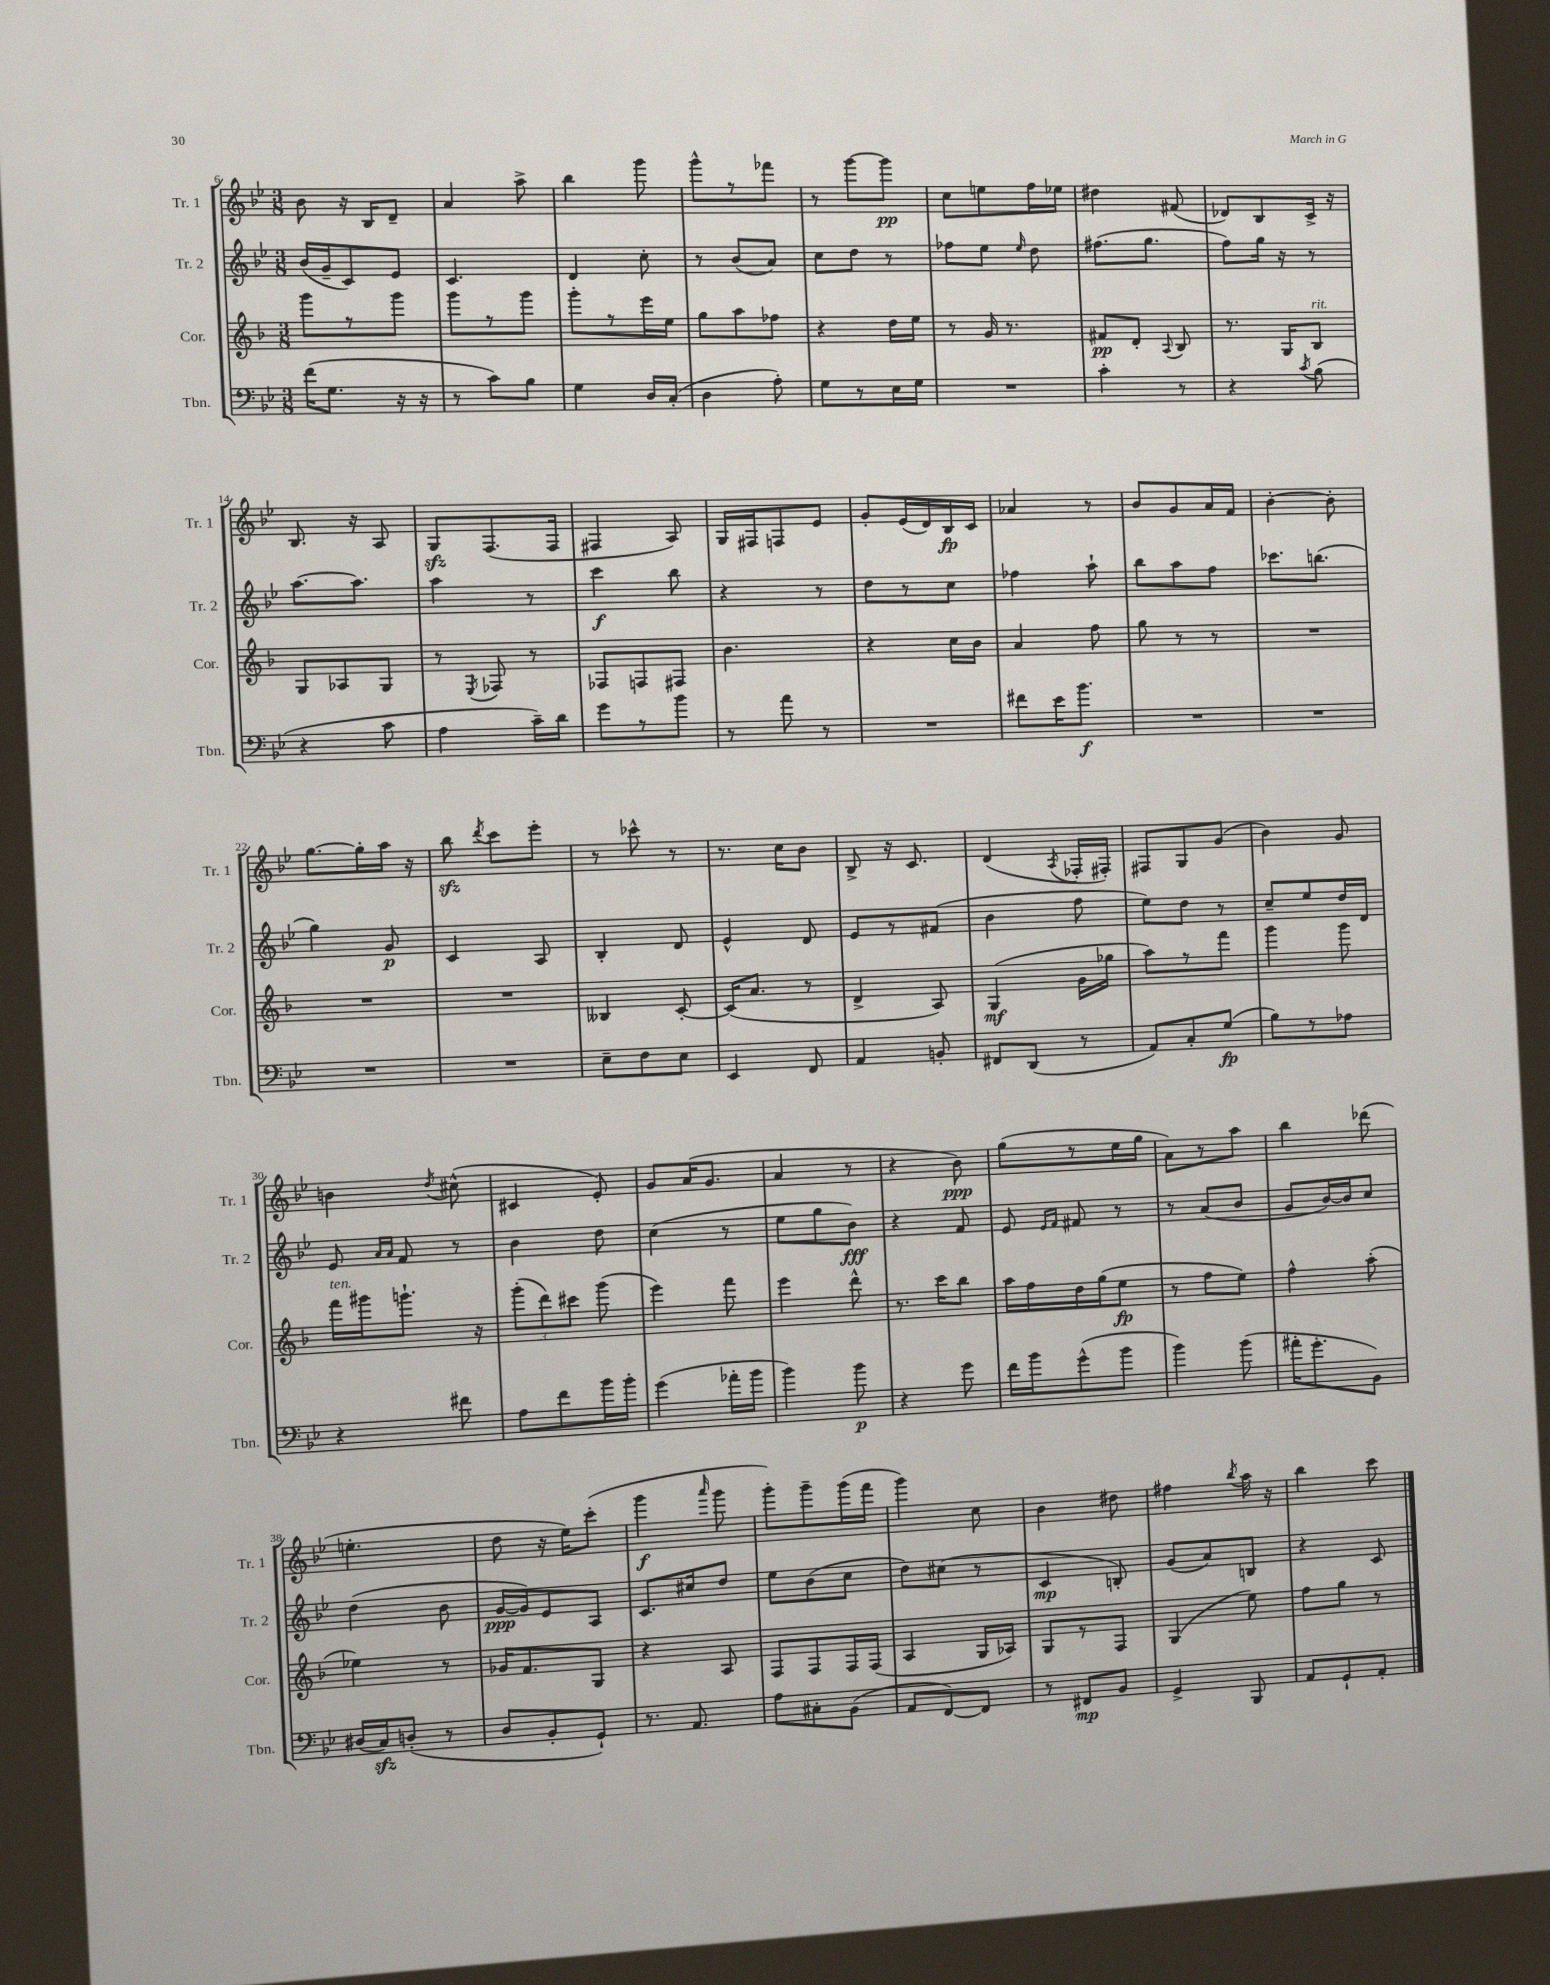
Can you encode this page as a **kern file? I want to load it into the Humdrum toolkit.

**kern	**kern	**kern	**kern
*staff4	*staff3	*staff2	*staff1
*clefF4	*clefG2	*clefG2	*clefG2
*k[b-e-]	*k[b-]	*k[b-e-]	*k[b-e-]
*M3/8	*M3/8	*M3/8	*M3/8
(16f	8ggg	(16b-	8b-
8.G	.	16g~	.
.	8r	8c)	16r
.	.	.	16B-
16r	8ggg	8e-	8d~
16r	.	.	.
=	=	=	=
8r	8ggg	4.c	4a
8c)	8r	.	.
8B-	8ggg	.	8aa^
=	=	=	=
4G	8ggg'	4d	4bb-
.	8r	.	.
16D	16eee	8cc'	8ggg
(16C'	16ee	.	.
=	=	=	=
4D	8gg	8r	8ggg^^
.	8aa	(8b-	8r
8A')	8ff-	8a)	8fff-
=	=	=	=
8G	4r	8cc	8r
8r	.	8dd	[8ggg
16E-	16dd	8r	8ggg]
16G	16ee	.	.
=	=	=	=
4.r	8r	8ff-	8cc
.	16g	8ee-	8ee
.	8.r	.	.
.	.	16qqee-	.
.	.	8dd	16ff
.	.	.	16ee-
=	=	=	=
4c'	8f#	(8.ff#	4dd#
.	8d'	.	.
.	.	8.gg	.
.	8qqA	.	.
8r	8B-	.	(8f#
=	=	=	=
4r	8.r	8ff)	8d-)
.	.	16gg	8B-
.	16G	16r	.
8qc	.	.	.
(8B-	8B-	8r	16c^
.	.	.	16r
=	=	=	=
4r	8G	[8.aa	8.B-
.	8A-	.	.
.	.	8.aa]	16r
8c	8G	.	8A
=	=	=	=
4A	8r	4aa	8G
.	8qE	.	.
.	8F-	.	(8.F
16c~)	8r	8r	.
16d	.	.	16F
=	=	=	=
8g	8F-	4ccc	4F#
8r	8F	.	.
8b-	8F#	8bb-	8A)
=	=	=	=
8r	4.b-	4r	16G
.	.	.	16F#
8a	.	.	8F
8r	.	8r	8e-
=	=	=	=
4.r	4r	8dd	8g'
.	.	8r	(16e-
.	.	.	16d)
.	16cc	8cc	16B-
.	16b-	.	16c
=	=	=	=
8f#	4a	4ff-	4a-
16e-	.	.	.
8.b-	.	.	.
.	8ff	8aa`	8r
=	=	=	=
4.r	8gg	8bb-	8b-
.	8r	8aa	8g
.	8r	8ff	16a
.	.	.	16f
=	=	=	=
4.r	4.r	8.ccc-	[4b-'
.	.	(8.bb	.
.	.	.	8b-']
=	=	=	=
4.r	4.r	4gg)	[8.gg
.	.	.	16gg']
.	.	8g	16aa
.	.	.	16r
=	=	=	=
4.r	4.r	4c	8bb-
.	.	.	8qddd
.	.	.	8ccc
.	.	8A	8eee-'
=	=	=	=
8E-~	4B--	4B-'	8r
8F	.	.	8ccc-^^
8E-	[8c'	8d	8r
=	=	=	=
4EE-	(16c]	4e-^^	8.r
.	8.a	.	.
.	.	.	16cc
8FF	8r	8d	8b-
=	=	=	=
4AA	4d^	8e-	8B-^
.	.	8r	16r
.	.	.	8.c
8BB'	8A)	(8f#	.
=	=	=	=
8FF#	(4G	4b-	(4d
(8DD	.	.	.
.	.	.	8qA
8r	16g	8ff	16F-'
.	16gg-	.	16F#')
=	=	=	=
8AA)	8aa)	8ee-)	8F#
8C'	8r	8dd	8G
(8G	8fff	8r	(8g
=	=	=	=
8B-)	4ggg	8cc~	4b-)
8r	.	8ee-	.
8A-	8ggg	16dd	8g
.	.	16d	.
=	=	=	=
4r	16fff	8e-	4b
.	16ggg#	.	.
.	.	16qqa	.
.	.	16qqa	.
.	8.ggg`	8f	.
.	.	.	8qdd
8f#	.	8r	(8cc#^^
.	16r	.	.
=	=	=	=
8A	(12ggg'	4b-	4c#
.	12ddd)	.	.
8f	.	.	.
.	12ccc#	.	.
16b-	(8ggg	8dd	8e-')
16b-'	.	.	.
=	=	=	=
(4g	4eee)	(4cc	8g
.	.	.	(16a
.	.	.	8.g
16a-'	8fff	8r	.
16b-	.	.	.
=	=	=	=
4b-)	4eee	8ee-	4a
.	.	8gg	.
8b-	8ddd^^	8b-)	8r
=	=	=	=
4r	8.r	4r	4r
.	16ccc	.	.
8g	8bb-	8f	8b-)
=	=	=	=
16f	16aa	8e-	(8gg
16b-	16ff	.	.
.	.	16qqe-	.
.	.	16qqf	.
(8g^^	16dd	8f#	8r
.	(16gg	.	.
8b-	8ee	8r	16ee-
.	.	.	16gg
=	=	=	=
4b-)	8r	8r	8a)
.	8ff	(8a	8r
(8b-	8ee)	8b-	8aa
=	=	=	=
16a#'	4ff^^	8g	4bb-
8.g'	.	.	.
.	.	[16b-)	.
.	.	16b-]	.
8BB-)	(8aa'	8cc	(8ddd-
=	=	=	=
(16D#	4ee-)	(4dd	4.ee'
16C)	.	.	.
(8D'	.	.	.
8r	8r	8b-	.
=	=	=	=
8D	16g-	[16g	8dd
.	8.f	16g])	.
8BB-'	.	8e-	16r
.	.	.	16ee-)
8GG`)	8G	8A	(8ccc'
=	=	=	=
8.r	4r	8.c	4ggg
8.AA	.	16cc#	.
.	.	.	16qqaaa
.	8A	8dd	8ggg
=	=	=	=
8A	8F	8ee-	8ggg')
8C#'	8F	(8b-	8ggg~
(8BB-	16F	8cc	(16ggg
.	(16F	.	16fff
=	=	=	=
8AA	4A	8dd)	4ggg)
[8FF)	.	(8cc#	.
8FF]	16G	8r	8cc
.	16A-)	.	.
=	=	=	=
8r	8G	4c	4b-
8FF#	8r	.	.
8BB-	8F	8B')	8dd#
=	=	=	=
4GG^	(4G	(8g	4ff#
.	.	8a)	.
.	.	.	8qbb-
8BBB-	8ee)	8B	16aa
.	.	.	16r
=	=	=	=
8AA	8ff	4r	4bb-
8GG`	8gg	.	.
8AA'	8r	8c	8ccc
==	==	==	==
*-	*-	*-	*-
